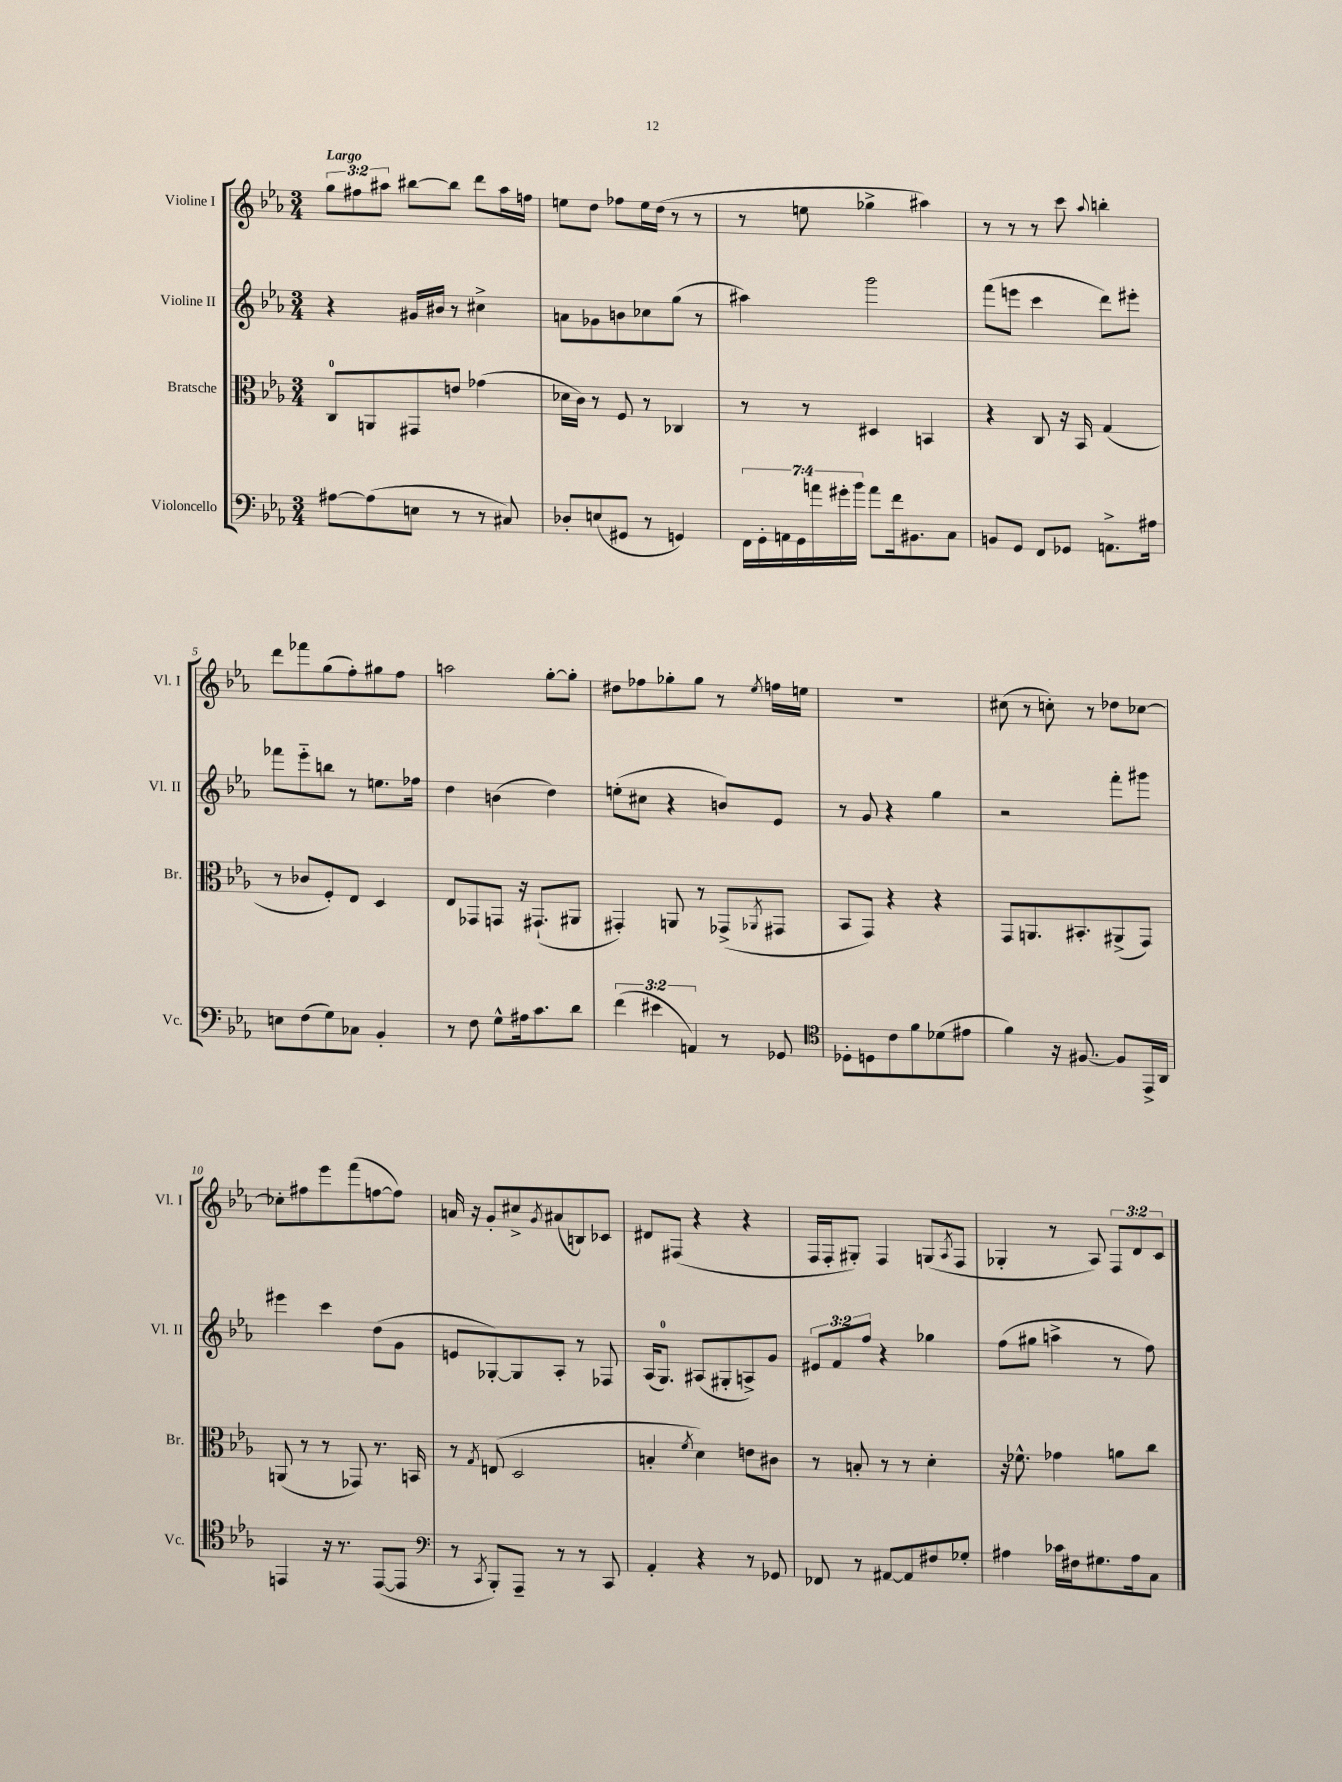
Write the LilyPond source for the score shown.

<<
\new StaffGroup <<
\new Staff = "s0" \with { instrumentName = "Violine I" shortInstrumentName = "Vl. I" } {
    \clef treble \key ees \major \numericTimeSignature \time 3/4 \override Staff.TupletNumber.text = #tuplet-number::calc-fraction-text \tempo "Largo"
    \tuplet 3/2 { g''8 fis''8 ais''8 } bis''8~ bis''8 d'''8 ais''16 f''16 |
    e''8 d''8 fes''8 e''16 d''16( r8 r8 |
    r8 e''8 ges''4-> ais''4) |
    r8 r8 r8 c'''8 \appoggiatura { aes''8 } b''4-. |
    d'''8 fes'''8 g''8( f''8-.) gis''8 f''8 |
    a''2 g''8~-. g''8-. |
    dis''8 fes''8 ges''8-. ges''8 r8 \acciaccatura { ees''8 } f''16 e''16 |
    R2. |
    cis''8( r8 c''8-.) r8 des''8 ces''8~ |
    ces''8-. fis''8 ees'''8 f'''8( f''8~ f''8) |
    a'16 r16 g'8-. cis''8-> \acciaccatura { g'8 } ais'8( b8) ces'8 |
    dis'8 fis8( r4 r4 |
    f16 f16-. gis8-.) f4 g8( \acciaccatura { aes8 } f8 |
    ges4-. r8 aes8) \tuplet 3/2 { f8 d'8 c'8 } \bar "|." |
}
\new Staff = "s1" \with { instrumentName = "Violine II" shortInstrumentName = "Vl. II" } {
    \clef treble \key ees \major \numericTimeSignature \time 3/4 \override Staff.TupletNumber.text = #tuplet-number::calc-fraction-text
    r4 gis'16 bis'16 r8 cis''4-> |
    a'8 ges'8 b'8 ces''8 g''8( r8 |
    ais''4) g'''2 |
    f'''8( e'''8 c'''4 d'''8) eis'''8-. |
    fes'''8 ees'''8-_ b''8 r8 e''8. fes''16 |
    d''4 b'4( d''4) |
    e''8-.( cis''8 r4 b'8) ees'8 |
    r8 g'8 r4 g''4 |
    r2 f'''8-. gis'''8 |
    eis'''4 c'''4 d''8( g'8 |
    e'8 ges8~-.) ges8 aes8-. r8 fes8 |
    aes16( g8.-0) ais8( gis8-. a8->) g'8 |
    \tuplet 3/2 { eis'8 f'8 f''8 } r4 ges''4 |
    f''8( gis''8 a''4-> r8 f''8) \bar "|." |
}
\new Staff = "s2" \with { instrumentName = "Bratsche" shortInstrumentName = "Br." } {
    \clef alto \key ees \major \numericTimeSignature \time 3/4
    c8-0 a,8 gis,8 e'8 ges'4( |
    des'16 c'16) r8 f8 r8 ces4 |
    r8 r8 dis4 b,4 |
    r4 c8 r16 bes,16 g4( |
    r8 ces'8 f8-.) ees8 d4 |
    ees8 ges,8 g,8 r16 gis,8.-!( ais,8 |
    gis,4-.) a,8 r8 ges,8->( \acciaccatura { aes,8 } gis,8 |
    bes,8 g,8) r4 r4 |
    g,8 a,8. bis,8.-. ais,8->( g,8) |
    a,8( r8 r8 ges,8) r8. b,16 |
    r8 \acciaccatura { g8 } e8( d2 |
    b4-. \acciaccatura { f'8 } d'4) e'8 cis'8 |
    r8 b8-. r8 r8 d'4-. |
    r16 fes'8.-^ ges'4 a'8 c''8 \bar "|." |
}
\new Staff = "s3" \with { instrumentName = "Violoncello" shortInstrumentName = "Vc." } {
    \clef bass \key ees \major \numericTimeSignature \time 3/4 \override Staff.TupletNumber.text = #tuplet-number::calc-fraction-text
    ais8~ ais8( e8 r8 r8 cis8) |
    des8-. e8( gis,8 r8 g,4) |
    \tuplet 7/4 { f,16 g,16-. a,16 g,16 a'16 gis'16-. bes'16 } a'8 f'16 bis,8. c8 |
    b,8 g,8 f,8 ges,8 a,8.-> ais16 |
    e8 f8( g8) ces8 bes,4-. |
    r8 f8 g8-^ ais16 c'8. d'8 |
    \tuplet 3/2 { f'4( eis'4 a,4) } r8 ges,8 |
    \clef tenor des8-. d8 c'8 f'8 des'8( eis'8 |
    f'4) r16 fis8.~ fis8 ees,16-> aes,16 |
    e,4 r16 r8. e,8~( e,8 |
    \clef bass r8 \acciaccatura { c,8 } bes,,8-.) aes,,8-- r8 r8 c,8 |
    aes,4-. r4 r8 ges,8 |
    fes,8 r8 ais,8~ ais,8 fis8 ges8-. |
    ais4 ces'16 fis16 gis8. ais16 c8 \bar "|." |
}
>>
>>
